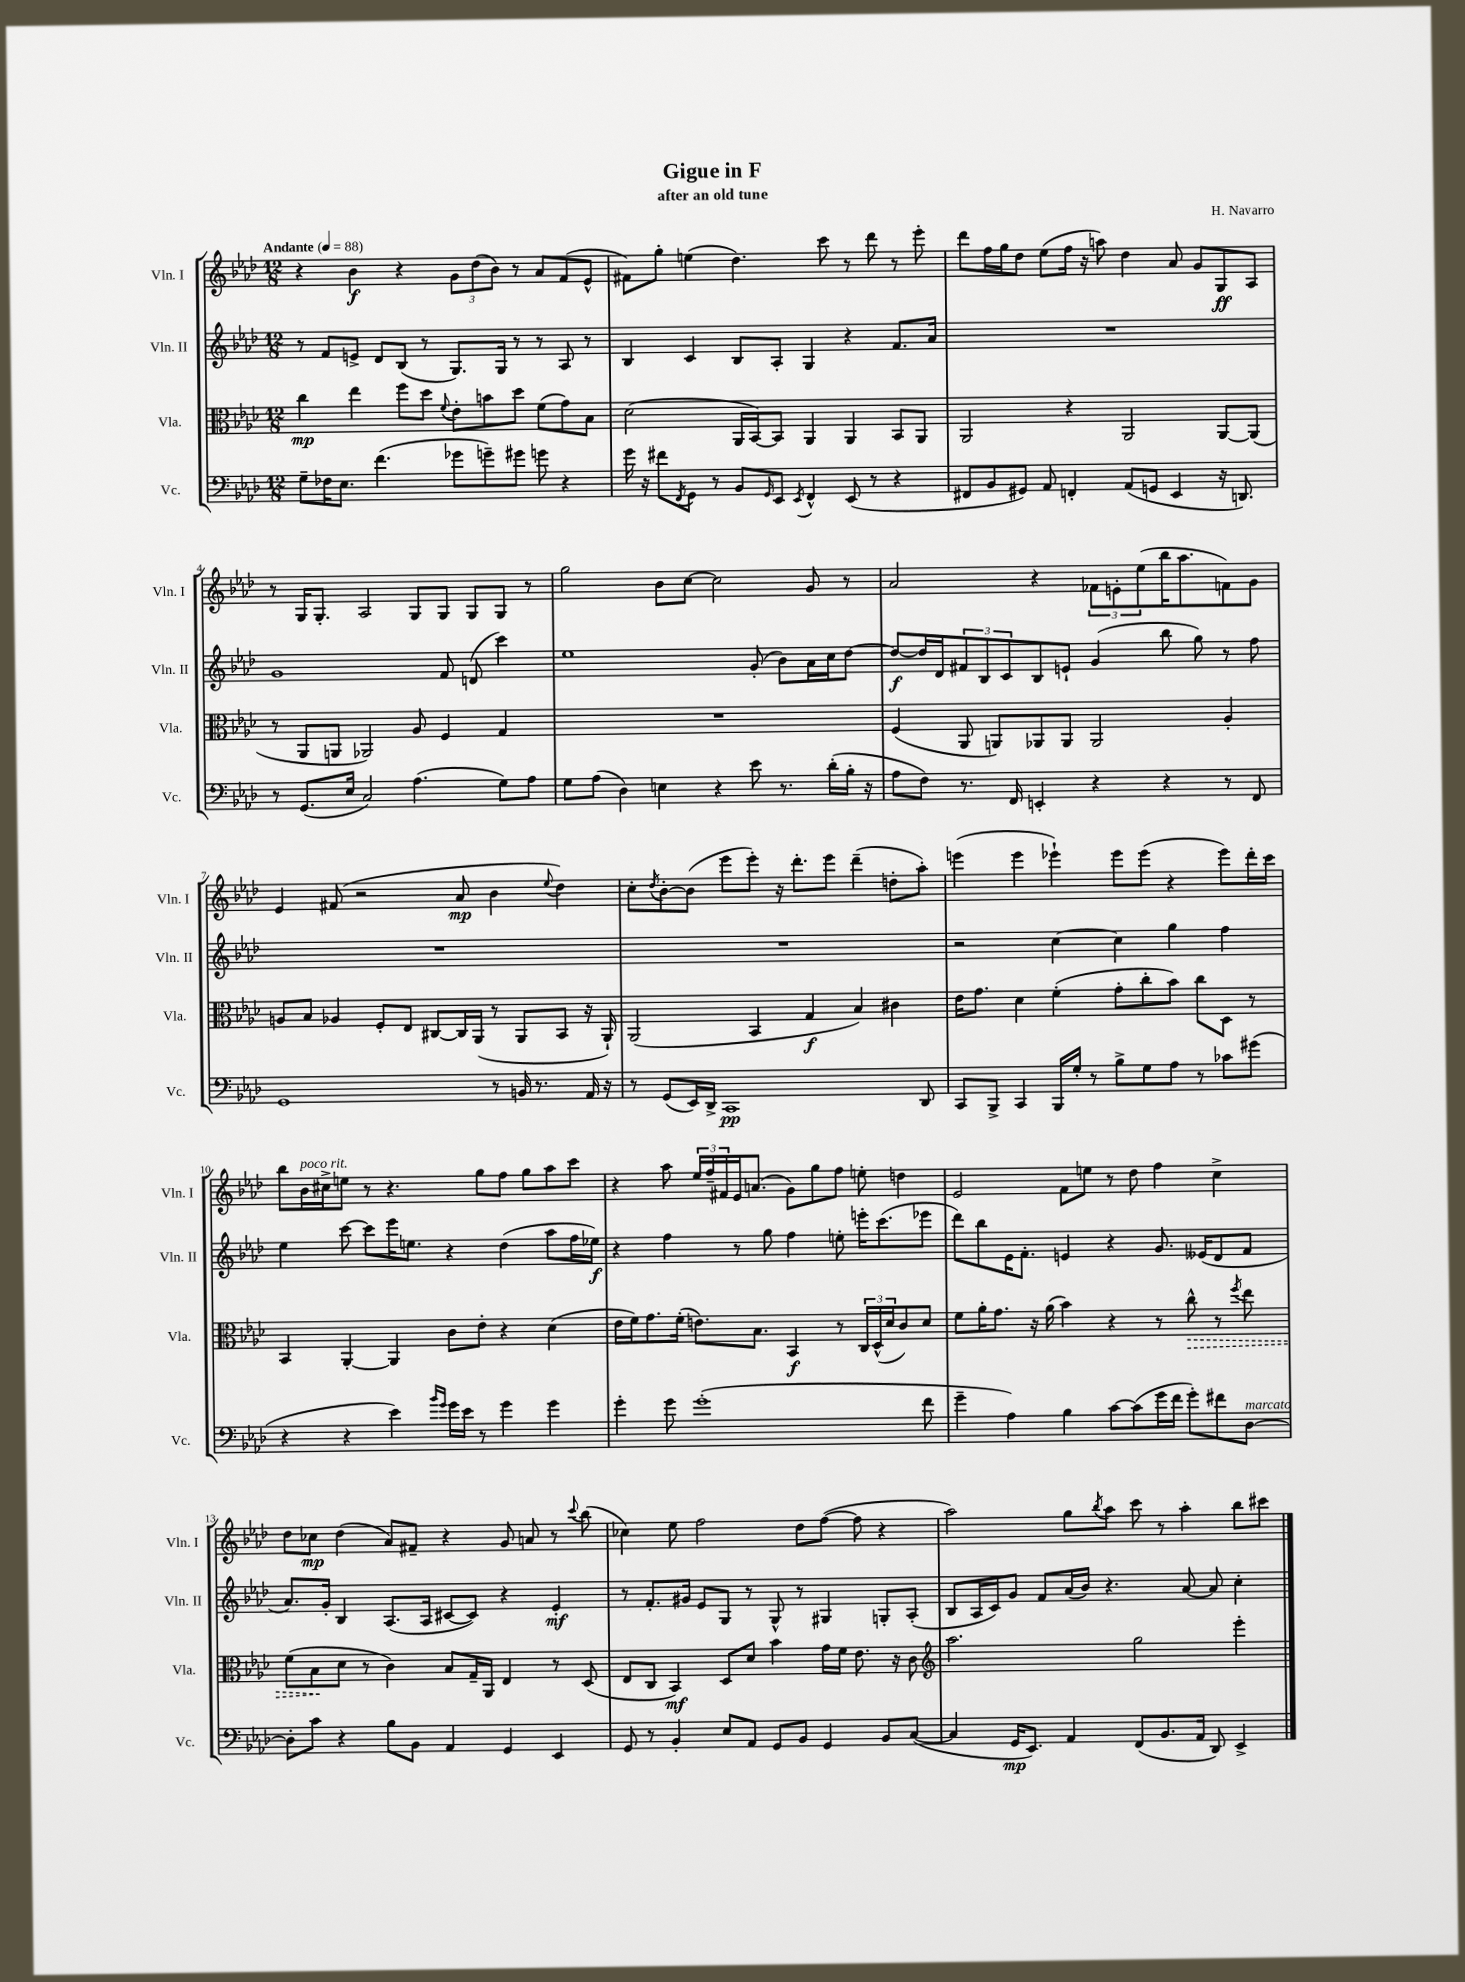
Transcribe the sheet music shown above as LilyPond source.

\header { title = "Gigue in F" composer = "H. Navarro" subtitle = "after an old tune" }
<<
\new StaffGroup <<
\new Staff = "s0" \with { instrumentName = "Vln. I" shortInstrumentName = "Vln. I" } {
    \clef treble \key aes \major \numericTimeSignature \time 12/8 \tempo "Andante" 4 = 88
    r4 bes'4\f r4 \tuplet 3/2 { g'8 des''8( bes'8) } r8 aes'8 f'8( ees'8-^ |
    fis'8) g''8-. e''4( des''4.) c'''8 r8 des'''8 r8 ees'''8-. |
    des'''8 f''16 g''16 des''8 ees''8( f''16 r16 a''8) des''4 aes'8 g'8 g8\ff aes8 |
    r8 g16 g8.-. aes2 g8 g8 g8 g8 r8 |
    g''2 bes'8 c''8~ c''2 g'8 r8 |
    aes'2 r4 \tuplet 3/2 { fes'8 e'8-. ees''8( } bes''16 aes''8. f'8) g'8 |
    ees'4 fis'8( r2 aes'8\mp bes'4 \appoggiatura { ees''8 } des''4) |
    c''8-. \acciaccatura { des''8 } bes'8~-. bes'8( ees'''8 ees'''8-.) r16 des'''8.-. ees'''8 des'''4--( d''8-. aes''8-.) |
    e'''4( e'''4 ees'''4-!) ees'''8 ees'''8( r4 ees'''8) des'''16-. c'''16 |
    bes''8 bes'16^\markup { \italic "poco rit." } cis''16-> e''8 r8 r4. g''8 f''8 g''8 aes''8 c'''8 |
    r4 aes''8 \tuplet 3/2 { ees''16 f''16-- fis'16 } ees'16 a'8.( g'8) g''8 f''8 e''8-. d''4 |
    ees'2 f'8 e''8 r8 des''8 f''4 c''4-> |
    des''8 ces''8\mp des''4( aes'8) fis'8-- r4 g'8 a'8 r8 \appoggiatura { c'''8 } bes''8( |
    ces''4) ees''8 f''2 des''8 f''8~( f''8 r4 |
    aes''2) g''8 \acciaccatura { bes''8 } aes''8 c'''8 r8 aes''4-. bes''8 cis'''8 \bar "|." |
}
\new Staff = "s1" \with { instrumentName = "Vln. II" shortInstrumentName = "Vln. II" } {
    \clef treble \key aes \major \numericTimeSignature \time 12/8
    r8 f'8 e'8-> des'8 bes8( r8 g8.) g16 r8 r8 aes8 r8 |
    bes4 c'4 bes8 aes8-. g4 r4 f'8. aes'16 |
    R1. |
    g'1 f'8 d'8( c'''4) |
    ees''1 g'8-.( bes'8) aes'16 c''16 des''8~ |
    des''8~\f des''16 des'16 \tuplet 3/2 { fis'8 bes8 c'8 } bes8 e'8-! g'4( bes''8 g''8) r8 f''8 |
    R1. |
    R1. |
    r2 c''4~ c''4 g''4 f''4 |
    ees''4 c'''8~ c'''8 ees'''16 e''8. r4 des''4( aes''8 f''16 ees''16\f) |
    r4 f''4 r8 g''8 f''4 e''8-. e'''16-. c'''8.( ees'''8 |
    des'''8) bes''8 ees'16 f'8.-. e'4 r4 g'8. eeses'16( des'8 f'8 |
    aes'8.) g'16-. bes4 aes8.( aes16 cis'8~ cis'8) r4 ees'4-.\mf |
    r8 f'8.-. gis'16 ees'8 g8 r8 g8-^ r8 gis4 g8-. aes8-.( |
    bes8 aes16 c'16) g'8 f'8 aes'16( bes'16) r4. aes'8~ aes'8 c''4-. \bar "|." |
}
\new Staff = "s2" \with { instrumentName = "Vla." shortInstrumentName = "Vla." } {
    \clef alto \key aes \major \numericTimeSignature \time 12/8
    c''4\mp ees''4 f''8 des''8 \appoggiatura { f'8 } ees'8-. b'8 des''8 f'8( g'8) bes8 |
    des'2( aes,16 bes,16~) bes,8 aes,4 aes,4 bes,8 aes,8 |
    aes,2 r4 aes,2 aes,8~ aes,8( |
    r8 aes,8 a,8 aes,2) aes8 f4 g4 |
    R1. |
    f4( aes,8 a,8) aes,8 aes,8 aes,2 aes4-. |
    a8 bes8 aes4 f8-. ees8 cis8~ cis16 aes,16( r8 aes,8 bes,8 r16 aes,16-!) |
    aes,2( bes,4 g4\f bes4) cis'4 |
    ees'16 g'8. des'4 f'4-.( g'8-. c''8-. bes'8) c''8 des8 r8 |
    bes,4 aes,4~-. aes,4 c'8 ees'8-. r4 des'4( |
    ees'16 f'16) g'8. f'16-.( e'8.) bes8. bes,4\f r8 \tuplet 3/2 { c16 des16-^( des'16 } c'8) des'8 |
    f'8 aes'16-. g'8. r16 aes'16( bes'4) r4 r8 \once \override Hairpin.style = #'dashed-line c''8-^\> r8 \acciaccatura { f''8 } ees''8 |
    f'8( bes8\! des'8 r8 c'4) bes8 g16-- aes,16 ees4 r8 des8( |
    ees8 c8 bes,4\mf) des8 des'8 bes'4 g'16 f'16 ees'8. r16 c'8 |
    \clef treble aes''2. g''2 ees'''4-. \bar "|." |
}
\new Staff = "s3" \with { instrumentName = "Vc." shortInstrumentName = "Vc." } {
    \clef bass \key aes \major \numericTimeSignature \time 12/8
    g8-- fes16 ees8. f'4.( ges'8 g'8--) gis'8 g'8 r4 |
    g'16 r16 fis'8 \acciaccatura { f,8 } g,8 r8 bes,8 \grace { g,16 } ees,8 \acciaccatura { ees,8 } f,4-^ ees,8( r8 r4 |
    fis,8 bes,8 gis,8) aes,8 f,4-. aes,8( g,8 ees,4 r16 d,8.) |
    r8 g,8.( ees16 c2) aes4.( g8) aes8 |
    g8 aes8( des4) e4 r4 ees'8 r8. des'16-.( bes16-. r16 |
    aes8 f8) r8. f,16 e,4-. r4 r4 r8 f,8 |
    g,1 r8 b,16 r8. aes,16 r16 |
    r8 g,8( ees,16) des,16-> c,1\pp des,8 |
    c,8 bes,,8-> c,4 bes,,16 g16-. r8 bes8-> g8 aes8 r8 ces'8 gis'8( |
    r4 r4 ees'4) \grace { bes'16 g'16 } g'16 ees'16 r8 g'4 g'4 |
    g'4-. g'8 g'1-.( f'8 |
    g'4-- aes4) bes4 c'8~ c'8( g'16 f'16 g'8-.) fis'8 des8~^\markup { \italic "marcato" } |
    des8-. c'8 r4 bes8 bes,8 aes,4 g,4 ees,4 |
    g,8 r8 bes,4-. ees8 aes,8 g,8 bes,8 g,4 bes,8 c8~( |
    c4 g,16\mp ees,8.) aes,4 f,8( bes,8. aes,16 des,8) ees,4-> \bar "|." |
}
>>
>>
